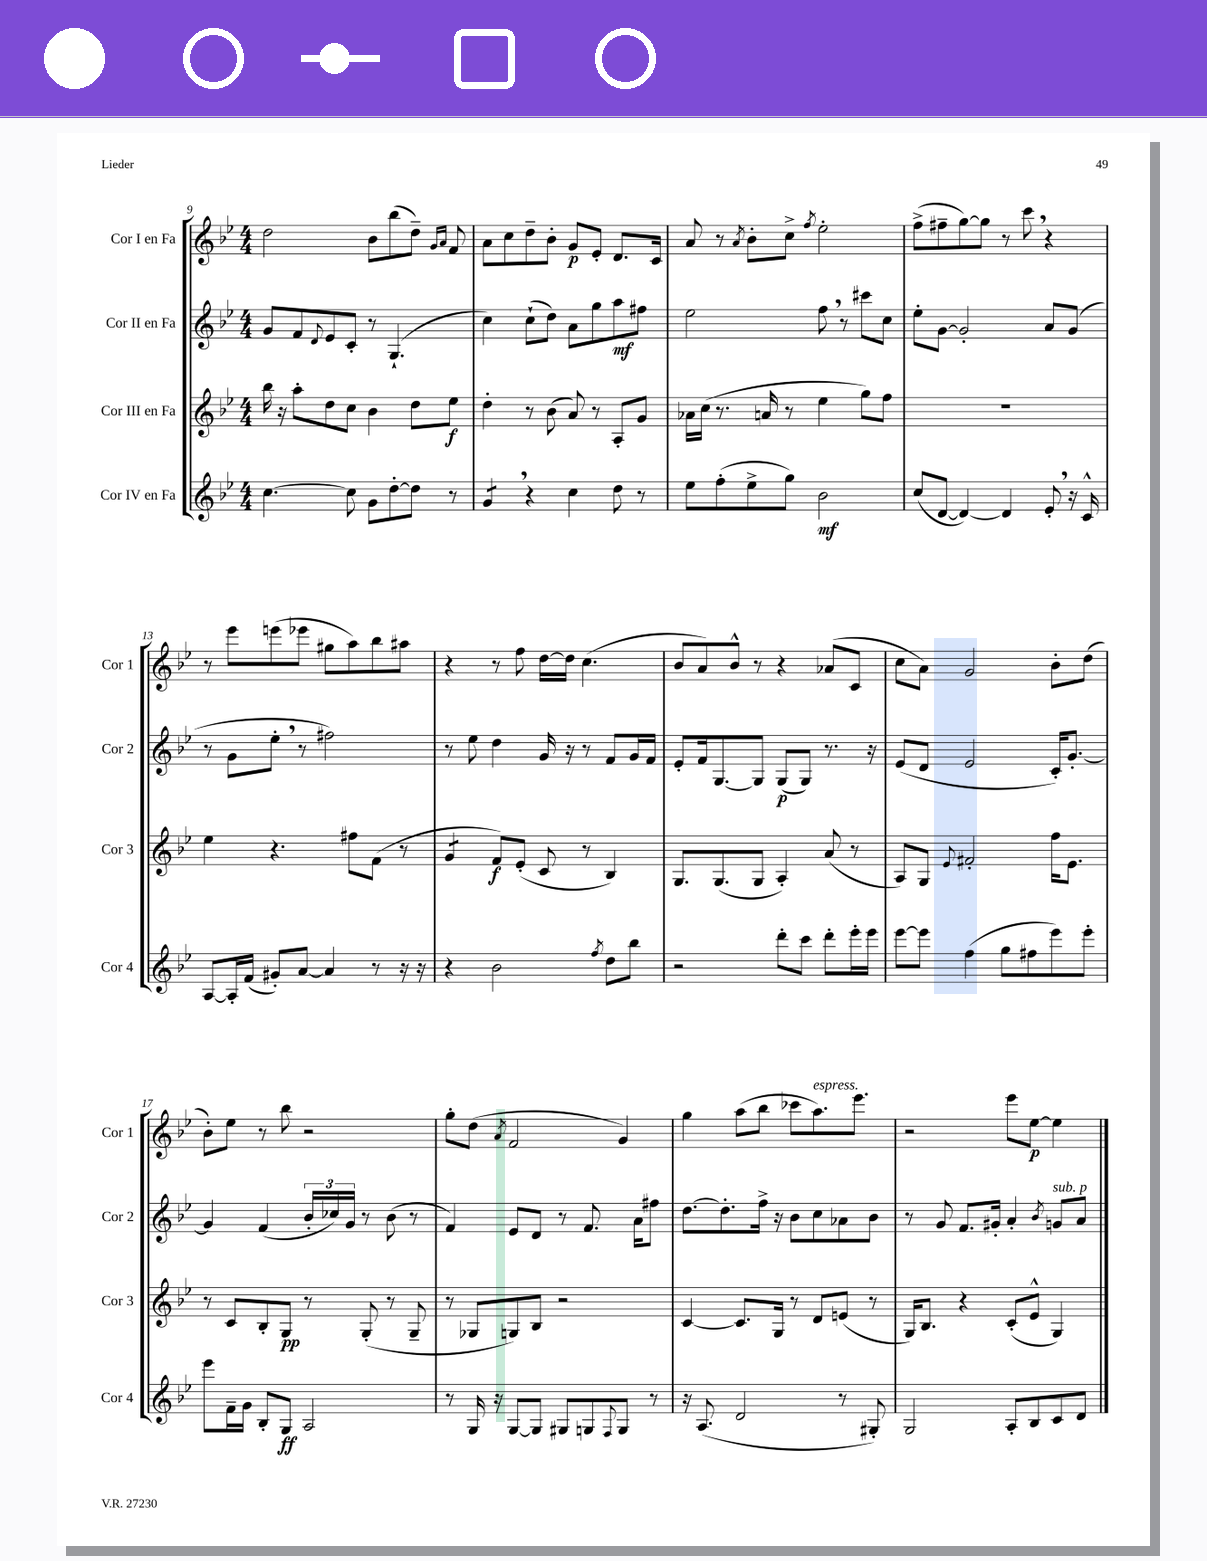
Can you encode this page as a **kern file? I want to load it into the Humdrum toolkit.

**kern	**kern	**kern	**kern
*staff4	*staff3	*staff2	*staff1
*clefG2	*clefG2	*clefG2	*clefG2
*k[b-e-]	*k[b-e-]	*k[b-e-]	*k[b-e-]
*M4/4	*M4/4	*M4/4	*M4/4
[4.cc	16bb-	8g	2dd
.	16r	.	.
.	8aa'	8f	.
.	.	8qqd	.
.	8dd	8e-	.
8cc]	8cc	8c'	.
8g	4b-	8r	8b-
[8dd'	.	(4.G`	(8bb-
8dd]	8dd	.	8dd~)
.	.	.	16qqg
.	.	.	16qqa
8r	8ee-	.	8f
=	=	=	=
4g	4dd'	4cc)	8a
.	.	.	8cc
4r	8r	(8cc`	8dd~
.	(8b-	8dd)	8b-'
4cc	8a)	8a	8g
.	8r	8gg	8e-'
8dd	8A'	8aa	8.d
8r	8g	8ff#	.
.	.	.	16c
=	=	=	=
8ee-	16a-	2ee-	8a
.	(16cc	.	.
(8ff'	8.r	.	8r
.	.	.	8qa
8ee-^	.	.	8b-'
.	16a	.	.
8gg)	8r	.	8cc^
.	.	.	8qff
2b-	4ee-	8ff	2ee-'
.	.	8r	.
.	8gg)	8ccc#	.
.	8ff	8cc	.
=	=	=	=
(8cc	1r	8ee-'	(8ff^
[8d	.	[8g	8ff#~
4d_)	.	2g']	[8gg)
.	.	.	8gg]
4d]	.	.	8r
.	.	.	8ccc
8e-'	.	8a	4r
16r	.	(8g	.
16c^^	.	.	.
=	=	=	=
[8A	4ee-	8r	8r
16A']	.	8g	8eee-
(16f	.	.	.
8g#')	4.r	8ee-'	(8eee
[8a	.	8r	8eee-
4a]	.	2ff#)	8gg#
.	8ff#	.	8aa)
8r	(8f	.	8bb-
16r	8r	.	8aa#
16r	.	.	.
=	=	=	=
4r	4g	8r	4r
.	.	8ee-	.
2b-	8f)	4dd	8r
.	(8e-'	.	8ff
.	8c	16g	[16dd
.	.	16r	16dd]
.	8r	8r	(4.cc
8qff	.	.	.
8dd	4B-)	8f	.
8bb-	.	16g	.
.	.	16f	.
=	=	=	=
2r	8.G	8e-'	8b-
.	.	16f	8a)
.	(8.G	[8.G	.
.	.	.	8b-^^
.	8G	8G]	8r
8ddd'	4A')	(8G	4r
8ccc	.	8G)	.
8ddd'	(8a	8.r	(8a-
16eee-'	8r	.	8c
16eee-	.	16r	.
=	=	=	=
[8eee-	8A)	(8e-	8cc
8eee-]	8G	8d	8a)
.	8qqe-	.	.
(4ff	2f#'	2e-	2g
8gg	.	.	.
8ff#	.	.	.
8eee-)	16ff	16c')	8b-'
.	8.e-	[8.g'	.
8eee-'	.	.	(8dd
=	=	=	=
8eee-	8r	4g]	8b-')
16f~	8c	.	8ee-
16g	.	.	.
8B-'	8B-'	(4f	8r
8G	8G	.	8bb-
2A	8r	24b-'	2r
.	.	24cc-)	.
.	.	24g	.
.	(8G'	8r	.
.	8r	(8b-	.
.	8G~	8r	.
=	=	=	=
8r	8r	4f)	8gg'
16G	8G-	.	(8dd
16r	.	.	.
.	.	.	8qa
[8G	8G)	8e-	2f
8G]	8B-	8d	.
8G#	2r	8r	.
8G	.	8.f	.
8qqF	.	.	.
8G	.	.	4g)
.	.	16a	.
8r	.	8ff#	.
=	=	=	=
16r	[4c	[8.dd	4gg
(8.A	.	.	.
.	.	8.dd']	.
2d	8.c]	.	(8aa
.	.	16ff^	8bb-
.	16G	16r	.
.	8r	8b-	8ccc-
.	8d	8cc	8.aa)
8r	(8e	8a-	.
.	.	.	8.eee-
8G#')	8r	8b-	.
=	=	=	=
2G	16G)	8r	2r
.	8.B-	.	.
.	.	8g	.
.	4r	8.f	.
.	.	16g#'	.
8A'	(8c'	4a'	8eee-
8B-	8e-^^	.	[8ee-
.	.	8qb-	.
8c	4G)	8g	4ee-]
8d	.	8a	.
==	==	==	==
*-	*-	*-	*-
